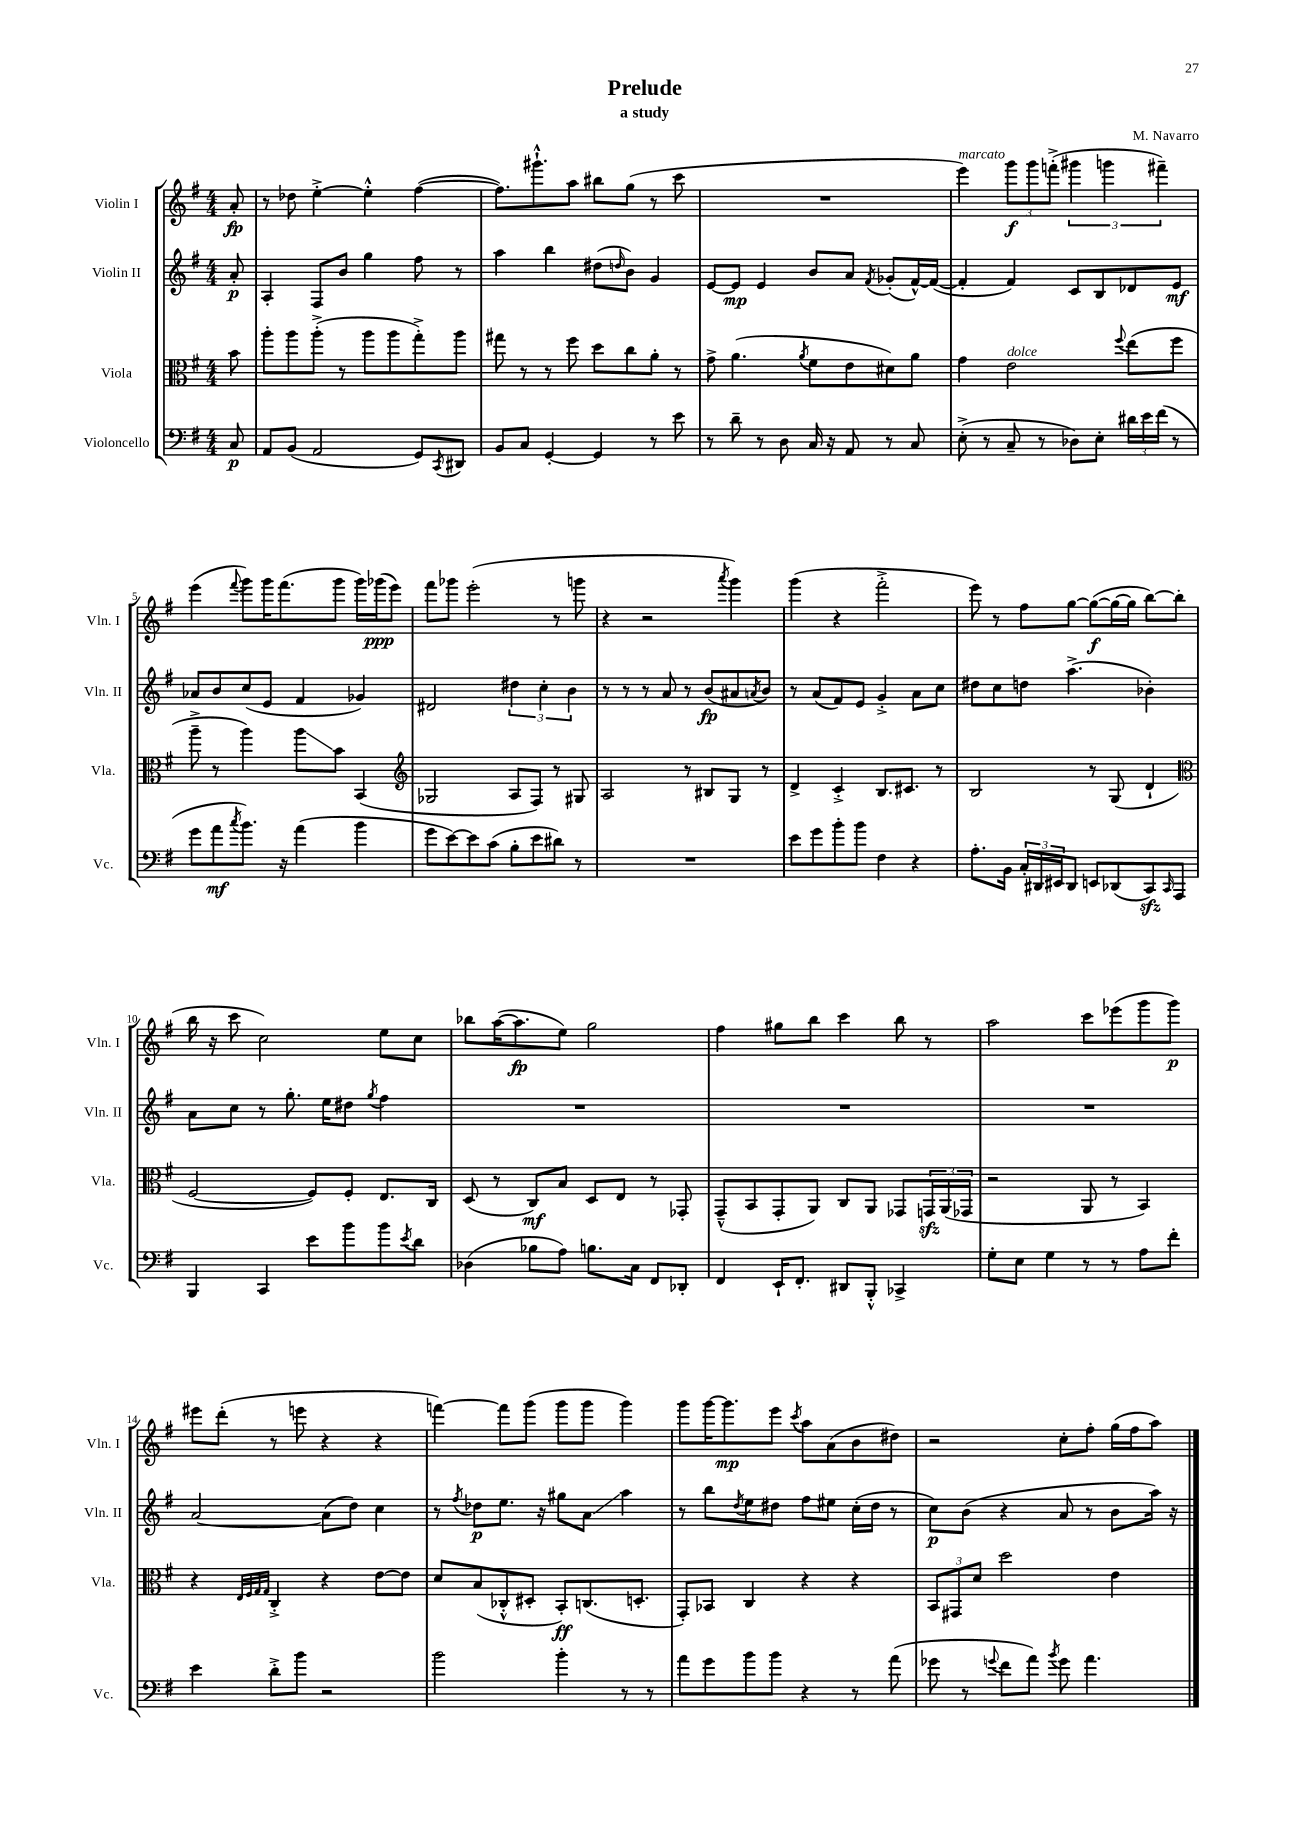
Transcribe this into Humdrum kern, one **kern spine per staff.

**kern	**kern	**kern	**kern
*staff4	*staff3	*staff2	*staff1
*clefF4	*clefC3	*clefG2	*clefG2
*k[f#]	*k[f#]	*k[f#]	*k[f#]
*M4/4	*M4/4	*M4/4	*M4/4
8C	8b	8a'	8a'
=	=	=	=
8AA	8aa'	4A'	8r
(8BB	8aa	.	8dd-
2AA	(8aa'^	8F#	[4ee'^
.	8r	8b	.
.	8aa	4gg	4ee'^^]
.	8aa	.	.
8GG)	8gg'^)	8ff#	([4ff#
8qCC	.	.	.
8DD#	8aa	8r	.
=	=	=	=
8BB	8gg#	4aa	8.ff#])
8C	8r	.	.
.	.	.	8.ggg#`^^
[4GG'	8r	4bb	.
.	8ff#	.	8aa
4GG]	8dd	(8dd#	8bb#
.	.	16qqdd	.
.	8cc	8b)	(8gg
8r	8a'	4g	8r
8e	8r	.	8ccc
=	=	=	=
8r	8g^	[8e	1r
8d~	(4.a	8e]	.
8r	.	4e	.
8D	.	.	.
.	8qa	.	.
16C	8f#	8b	.
16r	.	.	.
8AA	8e	8a	.
.	.	8qf#	.
8r	8d#)	(8g-'	.
8C	8a	[16f#^^)	.
.	.	(16f#_	.
=	=	=	=
(8E'^	4g	4f#']	4eee)
8r	.	.	.
8C~	2e	4f#)	12ggg
.	.	.	12ggg
8r	.	.	.
.	.	.	(12fff'^
8D-)	.	8c	6ggg#
8E'	.	8B	.
.	.	.	6ggg
.	8qqff#	.	.
24d#	(8ee	8d-	.
24e	.	.	.
(24f#	.	.	6fff#~)
8r	8ff#	8e	.
=	=	=	=
8g	8aa~^	8a-	(4eee
8a	8r	8b	.
8qcc	.	.	8qqfff#
8.b)	4aa)	(8cc	8ggg)
.	.	8e	16ggg
16r	.	.	(8.fff#
(4a	8aa	4f#	.
.	8b	.	8ggg
4b	(4BB	4g-)	16ggg)
.	.	.	(16ggg-
.	.	.	8eee)
=	=	=	=
*	*clefG2	*	*
8g	2G-	2d#	8fff#
[8e)	.	.	8ggg-
8e]	.	.	(2eee'
(8c	.	.	.
8B'	8A	6dd#	.
8e	8F#)	.	.
.	.	6cc'	.
8d#)	8r	.	8r
.	.	6b	.
8r	8G#	.	8ggg
=	=	=	=
1r	2A	8r	4r
.	.	8r	.
.	.	8r	2r
.	.	8a	.
.	8r	8r	.
.	8B#	(8b	.
.	.	.	8qaaa
.	8G	8a#	4ggg)
.	.	8qa	.
.	8r	8b)	.
=	=	=	=
8e	4d^	8r	(4ggg
8g	.	(8a	.
8b'	4c'^	8f#)	4r
8b	.	8e	.
4F#	8.B	4g'^	2fff#'^
.	8.c#	.	.
4r	.	8a	.
.	8r	8cc	.
=	=	=	=
8.A'	2B	8dd#	8eee)
.	.	8cc	8r
16BB	.	.	.
24C'	.	8dd	8ff#
24DD#	.	.	.
24EE#	.	.	.
8DD#	.	(4.aa^	[8gg
8EE	8r	.	(8gg_
(8DD-	(8G	.	16gg_
.	.	.	16gg]
8CC)	4d`	4b-')	[8bb)
16qqCC	.	.	.
8AAA	.	.	(8bb]
=	=	=	=
*	*clefC3	*	*
4BBB	[2F#	8a	16bb
.	.	.	16r
.	.	8cc	8ccc
4CC	.	8r	2cc)
.	.	8.gg'	.
8e	8F#])	.	.
.	.	16ee	.
8b	8F#'	8dd#	.
.	.	8qgg	.
8b	8.E	4ff#	8ee
8qe	.	.	.
8d	.	.	8cc
.	16C	.	.
=	=	=	=
(4D-	(8D	1r	8bb-
.	8r	.	([16aa
.	.	.	8.aa]
8B-	8C)	.	.
8A)	8B	.	8ee)
8.B	8D	.	2gg
.	8E	.	.
16C	.	.	.
8FF#	8r	.	.
8DD-'	8GG-'	.	.
=	=	=	=
4FF#	(8GG~^^	1r	4ff#
.	8BB	.	.
16EE`	8GG'	.	8gg#
8.FF#'	.	.	.
.	8AA)	.	8bb
8DD#	8C	.	4ccc
8BBB'^^	8AA	.	.
4CC-^	8GG-	.	8bb
.	24GG	.	8r
.	(24AA	.	.
.	24GG-	.	.
=	=	=	=
8G'	2r	1r	2aa
8E	.	.	.
4G	.	.	.
8r	8AA	.	8ccc
8r	8r	.	(8eee-
8A	4BB)	.	8ggg
8f#'	.	.	8ggg)
=	=	=	=
4e	4r	[2a	8eee#
.	.	.	(8ddd'
.	32qqE	.	.
.	32qqF#	.	.
.	32qqG	.	.
.	32qqG	.	.
8d'^	4C'^	.	8r
8b	.	.	8eee
2r	4r	(8a]	4r
.	.	8dd)	.
.	[8e	4cc	4r
.	8e]	.	.
=	=	=	=
2b	8d	8r	[4fff)
.	.	8qff#	.
.	(8B	8dd-	.
.	8C-'^^	8.ee	8fff]
.	8D#'	.	(8ggg
.	.	16r	.
4b'	8BB')	8gg#	8ggg
.	(8.C	8a	8ggg
8r	.	4aa	4ggg)
.	8.D'	.	.
8r	.	.	.
=	=	=	=
8a	8GG')	8r	8ggg
8g	8BB-	8bb	[16ggg
.	.	.	8.ggg]
.	.	8qdd	.
8b	4C	8ee	.
8b	.	8dd#	8eee
.	.	.	8qccc
4r	4r	8ff#	8aa
.	.	8ee#	(8a
8r	4r	(16cc'	8b
.	.	16dd#	.
(8a	.	8r	8dd#)
=	=	=	=
8g-	12BB	8cc)	2r
.	12GG#	.	.
8r	.	(8b	.
.	12d	.	.
8qqg	.	.	.
8f#	2dd	4r	.
8a)	.	.	.
8qb	.	.	.
8g	.	8a	8cc'
4.a	.	8r	8ff#'
.	4e	8b	(16gg
.	.	.	16ff#
.	.	16aa)	8aa)
.	.	16r	.
==	==	==	==
*-	*-	*-	*-
